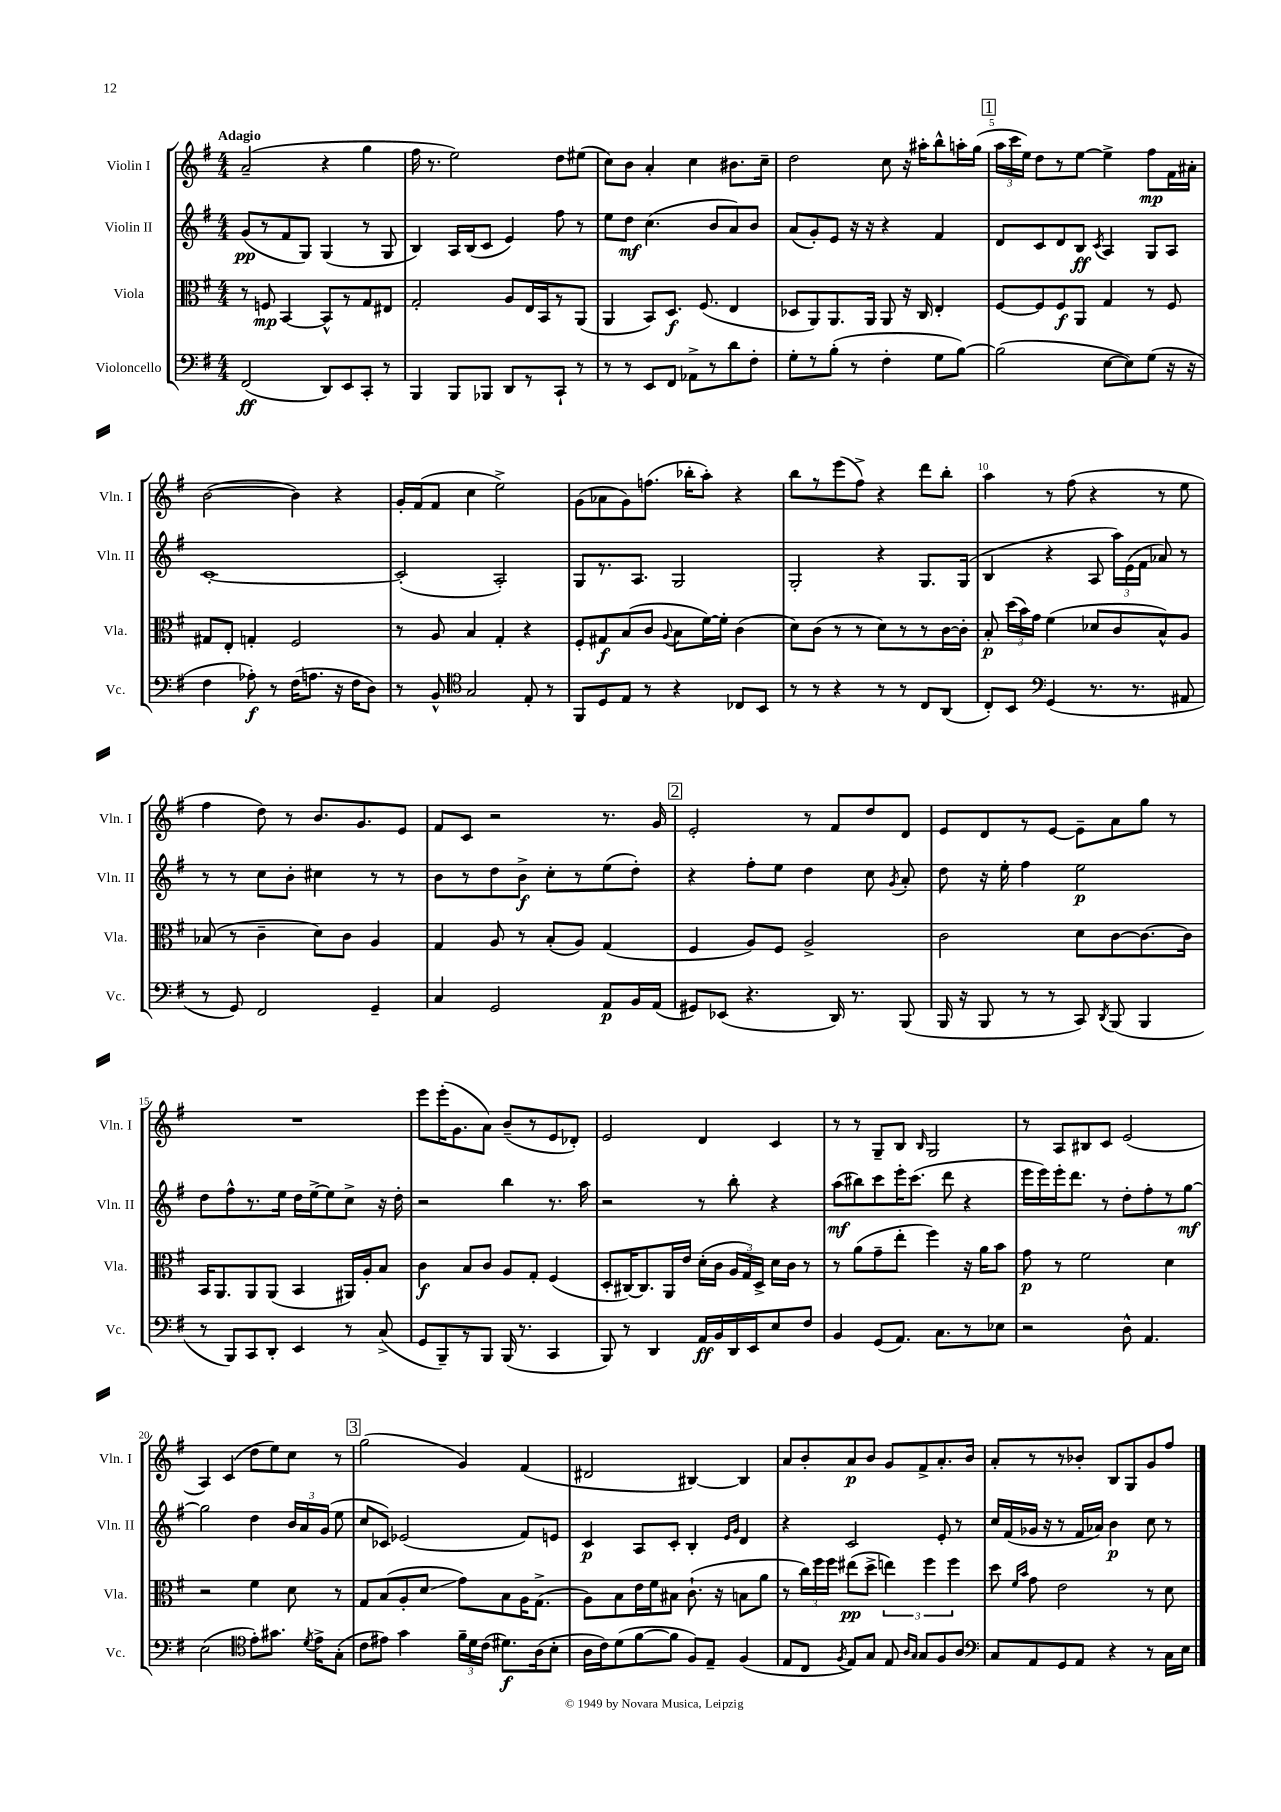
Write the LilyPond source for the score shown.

<<
\new StaffGroup <<
\new Staff = "s0" \with { instrumentName = "Violin I" shortInstrumentName = "Vln. I" } {
    \clef treble \key g \major \numericTimeSignature \time 4/4 \tempo "Adagio"
    \autoBeamOff a'2--( r4 g''4 |
    fis''16 r8. e''2) d''8[ eis''8]( |
    c''8[) b'8] a'4-. c''4 bis'8.[ c''16]-- |
    d''2 c''8 r16 ais''16[-. b''8-^ a''16-. g''16]( |
    \mark \markup { \box "1" } \tuplet 3/2 { a''16[ c'''16 e''16]) } d''8[ r8 e''8]~ e''4-> fis''8[\mp fis'16 ais'16]-. |
    b'2~( b'4) r4 |
    g'16[-. fis'16( fis'8] c''4 e''2->) |
    g'8[( aes'8 g'8) f''8.]( bes''16[-. a''8]-.) r4 |
    b''8[ r8 e'''8( fis''8]->) r4 d'''8[ b''8]-. |
    a''4 r8 fis''8( r4 r8 e''8 |
    fis''4 d''8) r8 b'8.[ g'8. e'8] |
    fis'8[ c'8] r2 r8. g'16 |
    \mark \markup { \box "2" } e'2-. r8 fis'8[ d''8 d'8] |
    e'8[ d'8 r8 e'8]~ e'8[-- a'8 g''8] r8 |
    R1 |
    e'''8[ e'''16-.( g'8. a'8]) b'8[--( r8 e'8 des'8]-.) |
    e'2 d'4 c'4 |
    r8 r8 g8[-- b8] \grace { b16 } g2 |
    r8 a8[ bis8 c'8] e'2( |
    a4) c'4( d''8[ e''8) c''8] r8 |
    \mark \markup { \box "3" } g''2( g'4) fis'4( |
    dis'2 bis4~) bis4 |
    a'8[ b'8-. a'8\p b'8] g'8[ fis'8-> a'8.-. b'16] |
    a'8[-. r8 r8 bes'8]-. b8[ g8 g'8 fis''8] \bar "|." |
}
\new Staff = "s1" \with { instrumentName = "Violin II" shortInstrumentName = "Vln. II" } {
    \clef treble \key g \major \numericTimeSignature \time 4/4
    \autoBeamOff g'8[\pp( r8 fis'8 g8]) g4( r8 g8 |
    b4) a16[ b16( c'8] e'4) fis''8 r8 |
    e''8[ d''8]\mf c''4.( b'8[ a'8) b'8] |
    a'8[( g'8-.) e'8] r16 r16 r4 fis'4 |
    \mark \markup { \box "1" } d'8[ c'8 d'8 b8]\ff \acciaccatura { c'8 } a4 g8[ a8] |
    c'1~-. |
    c'2-.( a2-.) |
    g8[ r8. a8.] g2 |
    g2-. r4 g8.[ g16]( |
    b4 r4 a8 \tuplet 3/2 { a''16[) e'16( fis'16] } aes'8) r8 |
    r8 r8 c''8[ b'8]-. cis''4 r8 r8 |
    b'8[ r8 d''8 b'8]->\f c''8[-. r8 e''8( d''8]-.) |
    \mark \markup { \box "2" } r4 fis''8[-. e''8] d''4 c''8 \acciaccatura { g'8 } a'8-. |
    d''8 r16 e''16-. fis''4 e''2\p |
    d''8[ fis''8-^ r8. e''16] d''16[ e''16~-> e''8 c''8]-> r16 d''16-. |
    r2 b''4 r8. a''16 |
    r2 r8 b''8-. r4 |
    a''8[\mf( bis''8) c'''8 e'''16-. c'''8.]( d'''8 r4 |
    e'''16[ e'''16) e'''16-. d'''8.] r8 d''8[-. fis''8-. r8 g''8]~\mf |
    g''2 d''4 \tuplet 3/2 { b'16[ a'16 g'16]( } e''8 |
    \mark \markup { \box "3" } c''8[ ces'8]) ees'2( fis'8[) e'8] |
    c'4\p a8[ c'8]-. b4-. \grace { e'16[ g'16] } d'4 |
    r4 c'2 e'8-. r8 |
    c''16[ fis'16( ges'16] r16 r8 fis'16[ aes'16]) b'4\p c''8 r8 \bar "|." |
}
\new Staff = "s2" \with { instrumentName = "Viola" shortInstrumentName = "Vla." } {
    \clef alto \key g \major \numericTimeSignature \time 4/4
    \autoBeamOff r8 f8\mp b,4~ b,8[-^ r8 g8 eis8] |
    g2-. a8[ e16 b,16 r8 a,8]( |
    a,4 b,8[) d8.]\f fis8.( e4 |
    des8[ a,8) a,8. a,16] a,8 r16 c16 e4-. |
    \mark \markup { \box "1" } fis8[~ fis8 fis8\f a,8] g4 r8 fis8 |
    gis8[ e8]-. g4-. fis2 |
    r8 a8 b4 g4-. r4 |
    fis8[-. gis8\f b8( c'8] \appoggiatura { a8 } b8[ fis'16~) fis'16]-. c'4( |
    d'8[) c'8]( r8 r8 d'8[) r8 r8 c'16~ c'16]-. |
    b8-.\p \tuplet 3/2 { d''16[( b'16) g'16] } fis'4( des'8[ c'8 b8-^) a8] |
    bes8( r8 c'4-- d'8[) c'8] a4 |
    g4 a8 r8 b8[-.( a8]) g4( |
    \mark \markup { \box "2" } fis4 a8[) fis8] a2-> |
    c'2 d'8[ c'8~ c'8.~ c'16] |
    b,16[ a,8. a,8 a,8]( b,4 ais,16[) a16-. b8] |
    c'4\f b8[ c'8] a8[ g8]-. fis4( |
    d8[-. cis16~) cis8. a,16 e'16] d'16[-.( c'16] \tuplet 3/2 { a16[ g16) d16]-> } d'16[ c'16] r8 |
    r8 a'8[( g'8-- e''8]-. fis''4) r16 a'16[ b'8] |
    g'8\p r8 fis'2 d'4 |
    r2 fis'4 d'8 r8 |
    \mark \markup { \box "3" } g8[ b8( a8-. d'8]\glissando g'8[) b8 a16 g8.]->( |
    a8[) b8 e'16 fis'16 bis8] c'8.-!( r16 b8[ a'8] |
    r8 \tuplet 3/2 { c''16[) fis''16 fis''16] } eis''8[\pp( d''8]-> \tuplet 3/2 { e''4) fis''4 fis''4 } |
    d''8 \grace { fis'16[ b'16] } g'8 e'2 r8 d'8 \bar "|." |
}
\new Staff = "s3" \with { instrumentName = "Violoncello" shortInstrumentName = "Vc." } {
    \clef bass \key g \major \numericTimeSignature \time 4/4
    \autoBeamOff fis,2\ff( d,8[) e,8 c,8]-. r8 |
    b,,4 b,,8[ bes,,8] d,8[ r8 c,8]-! r8 |
    r8 r8 e,8[ fis,8] aes,8[-> r8 d'8 fis8]-. |
    g8[-. r8 b8]-.( r8 fis4-. g8[ b8]~) |
    \mark \markup { \box "1" } b2( e8[~ e8) g8]( r16 r16 |
    fis4 aes8-.\f) r8 fis16[( a8.] r16 fis16[ d8]) |
    r8 b,8-^ \clef tenor g2 e8-. r8 |
    fis,8[ d8 e8] r8 r4 ces8[ b,8] |
    r8 r8 r4 r8 r8 c8[ a,8]( |
    c8[-.) b,8] \clef bass g,4( r8. r8. ais,8 |
    r8 g,8) fis,2 g,4-- |
    c4 g,2 a,8[\p b,16 a,16]( |
    \mark \markup { \box "2" } gis,8[) ees,8]( r4. d,16) r8. b,,8( |
    b,,16 r16 b,,8 r8 r8 c,8) \acciaccatura { d,8 } b,,8( b,,4 |
    r8 b,,8[) c,8 d,8]-. e,4 r8 c8->( |
    g,8[ b,,8--) r8 b,,8] b,,16( r8. c,4 |
    b,,8) r8 d,4 a,16[\ff b,16 d,16 e,16 e8 fis8] |
    b,4 g,8[( a,8.]) c8.[ r8 ees8] |
    r2 d8-^ a,4. |
    e2( \clef tenor e'8[-.) gis'8.] \acciaccatura { d'8 } e'16[-> g8]-.( |
    \mark \markup { \box "3" } c'8[ eis'8]) g'4 \tuplet 3/2 { fis'16[-- d'16 c'16]( } dis'8.[\f) a16( b8]-. |
    a16[ c'16) d'8( fis'8~ fis'8] fis8[) e8]-- fis4( |
    e8[ c8] \acciaccatura { fis8 } e8[) g8] e8 \grace { a16[ g16] } g8[ fis8 a8] |
    \clef bass c8[ a,8 g,8 a,8] r4 r8 c16[ e16] \bar "|." |
}
>>
>>
\layout { \context { \Score \override BarNumber.break-visibility = ##(#f #t #t) barNumberVisibility = #(every-nth-bar-number-visible 5) } }
